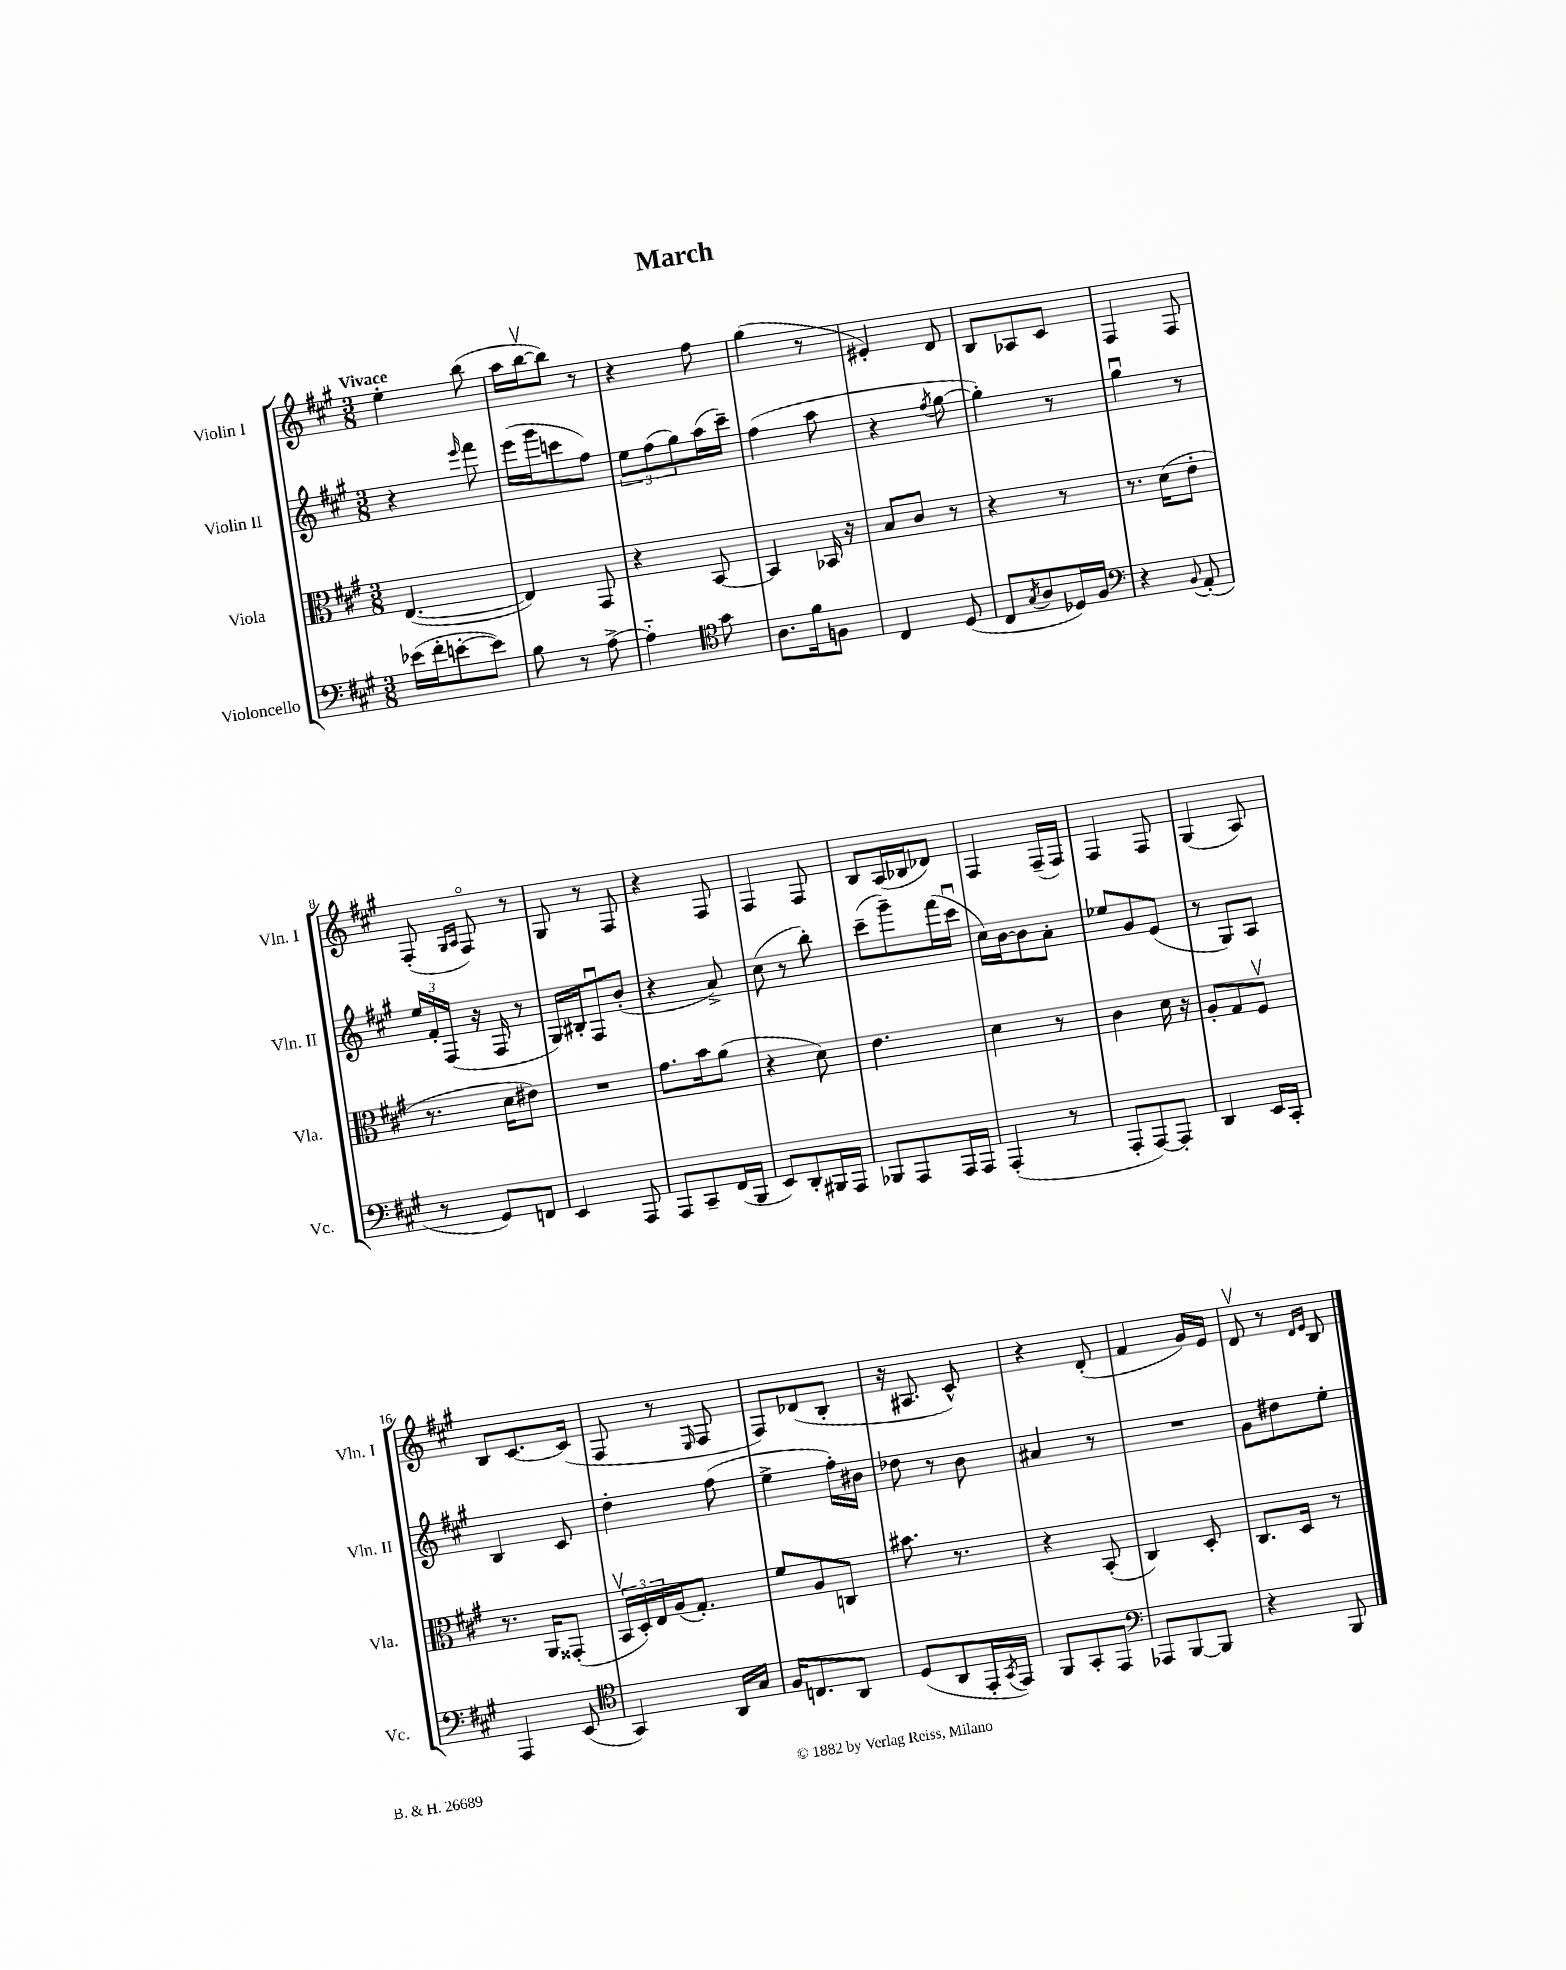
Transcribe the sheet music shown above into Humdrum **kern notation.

**kern	**kern	**kern	**kern
*staff4	*staff3	*staff2	*staff1
*clefF4	*clefC3	*clefG2	*clefG2
*k[f#c#g#]	*k[f#c#g#]	*k[f#c#g#]	*k[f#c#g#]
*M3/8	*M3/8	*M3/8	*M3/8
(16e-\LL	([4.E/	4r	4ee'\
16f#'\J	.	.	.
[8e'\	.	.	.
.	.	16qqeee/	.
8e\]J)	.	8fff#\	(8bb\
=	=	=	=
8B\	4E/])	(16eee\LL	16aa\LL
.	.	16ggg#\J	[16bbv\J
8r	.	8ccc\	8bb\]J)
[8A^\	8GG#/	8ff#\J)	8r
=	=	=	=
4A'~\]	4r	12ee\L	4r
.	.	(12ff#\	.
.	.	12gg#\)	.
*clefC4	*	*	*
8g#\	[8BB/	(16aa\L	8ff#\
.	.	16ccc#~\JJ)	.
=	=	=	=
8.A\L	4BB/]	(4ff#\	(4gg#\
16f#\k	.	.	.
8F\J	16BB-/	8aa\	8r
.	16r	.	.
=	=	=	=
4C#/	8B/L	4r	4e#'/)
.	8c#/J	.	.
.	.	8qff#/	.
(8D/	8r	[8gg#\	8d/
=	=	=	=
8C#/L	4r	4gg#'\])	8B/L
8qG#/	.	.	.
8A/	.	.	8A-/
16D-/L)	8r	8r	8c#/J
16F#/JJ	.	.	.
=	=	=	=
*clefF4	*	*	*
4r	8.r	4gg#u\	4F#/
.	(16d\LK	.	.
8qqBB/	.	.	.
(8AA'/	8e'\J	8r	8F#/
=	=	=	=
8r	8.r	24ee/LL	(8F#'/
.	.	24f#'/	.
.	.	(24F#/JJ	.
.	.	.	16qqG#/LL
.	.	.	16qqA/JJ
8GG#/L)	.	16r	8F#o/)
.	16d\LK	16F#/	.
8FF/J	8e#\J)	8r	8r
=	=	=	=
4EE/	4.r	16G#/LL)	8G#/
.	.	16B#'/J	.
.	.	8F#u/	8r
8AAA/	.	(8b'/J	8F#/
=	=	=	=
8AAA/L	8.g#\L	4r	4r
8CC#~/	.	.	.
.	16b\k	.	.
(16FF#/L	(8a\J	8a^/)	8F#/
16BBB/JJ	.	.	.
=	=	=	=
8EE/L)	4r	(8cc#\	4F#/
8DD'/	.	8r	.
16BBB#/L	8d\)	8bb'\)	8F#/
16AAA/JJ	.	.	.
=	=	=	=
8BBB-/L	4.e\	(8ccc#~\L	8B/L
8AAA/	.	8ggg#~\)	(16A/L
.	.	.	16B-/J
16AAA/L	.	(16fff#\L	8d-/J)
16AAA/JJ	.	16ccc#u\JJ	.
=	=	=	=
(4AAA'/	4d\	16cc#\LL)	4F#/
.	.	[16b\J	.
.	.	8b\]	.
8r	8r	8a'\J	(16F#~/LL
.	.	.	16F#/JJ)
=	=	=	=
8AAA'/L	4c#\	8ee-/L	4F#/
[8AAA/)	.	8g#/	.
8AAA'/]J	16d\	(8e/J	8F#/
.	16r	.	.
=	=	=	=
4DD/	8A'/L	8r	(4G#/
.	8G#/	8G#/L)	.
16EE/LL	8F#v/J	8A/J	8A/)
16CC#'/JJ	.	.	.
=	=	=	=
4AAA/	8.r	4B/	8B/L
.	.	.	[8.c#/
.	16AA/LK	.	.
(8EE/	(8GG##'/J	8c#/	.
.	.	.	(16c#/]Jk
=	=	=	=
*clefC4	*	*	*
4GG#/)	24BBv/LL	4dd'\	8F#/
.	24D'/)	.	.
.	24E/	.	.
.	(16A/J	.	8r
.	8.G#'/J)	.	.
.	.	.	16qqE/
16AA/LL	.	(8ff#\	8F#/
16G#/JJ	.	.	.
=	=	=	=
16F#/LK	8f#/L	4ee^\	8F#/L)
8.C/	.	.	.
.	8A/	.	(8d-/
8AA/J	8C/J	16ff#'\LL)	8B'/J
.	.	16b#\JJ	.
=	=	=	=
(8D/L	8.b#\	8dd-\	16r
.	.	.	8.A#/
8AA/	.	8r	.
.	8.r	.	.
16EE'/L	.	8b\	8c#^^/)
8qGG#/	.	.	.
16EE/JJ)	.	.	.
=	=	=	=
8FF#/L	4r	4a#/	4r
8GG#'/	.	.	.
8EE/J	(8BB'/	8r	(8d'/
=	=	=	=
*clefF4	*	*	*
8AAA-/L	4C#/)	4.r	4f#/
[8BBB/	.	.	.
8BBB/]J	8D'/	.	16g#/LL)
.	.	.	16e/JJ
=	=	=	=
4r	8.C#/L	8g#\L	8dv/
.	.	8dd#\	8r
.	16D/Jk	.	.
.	.	.	16qqd/LL
.	.	.	16qqe/JJ
8BBB/	8r	8ee'\J	8B/
==	==	==	==
*-	*-	*-	*-
